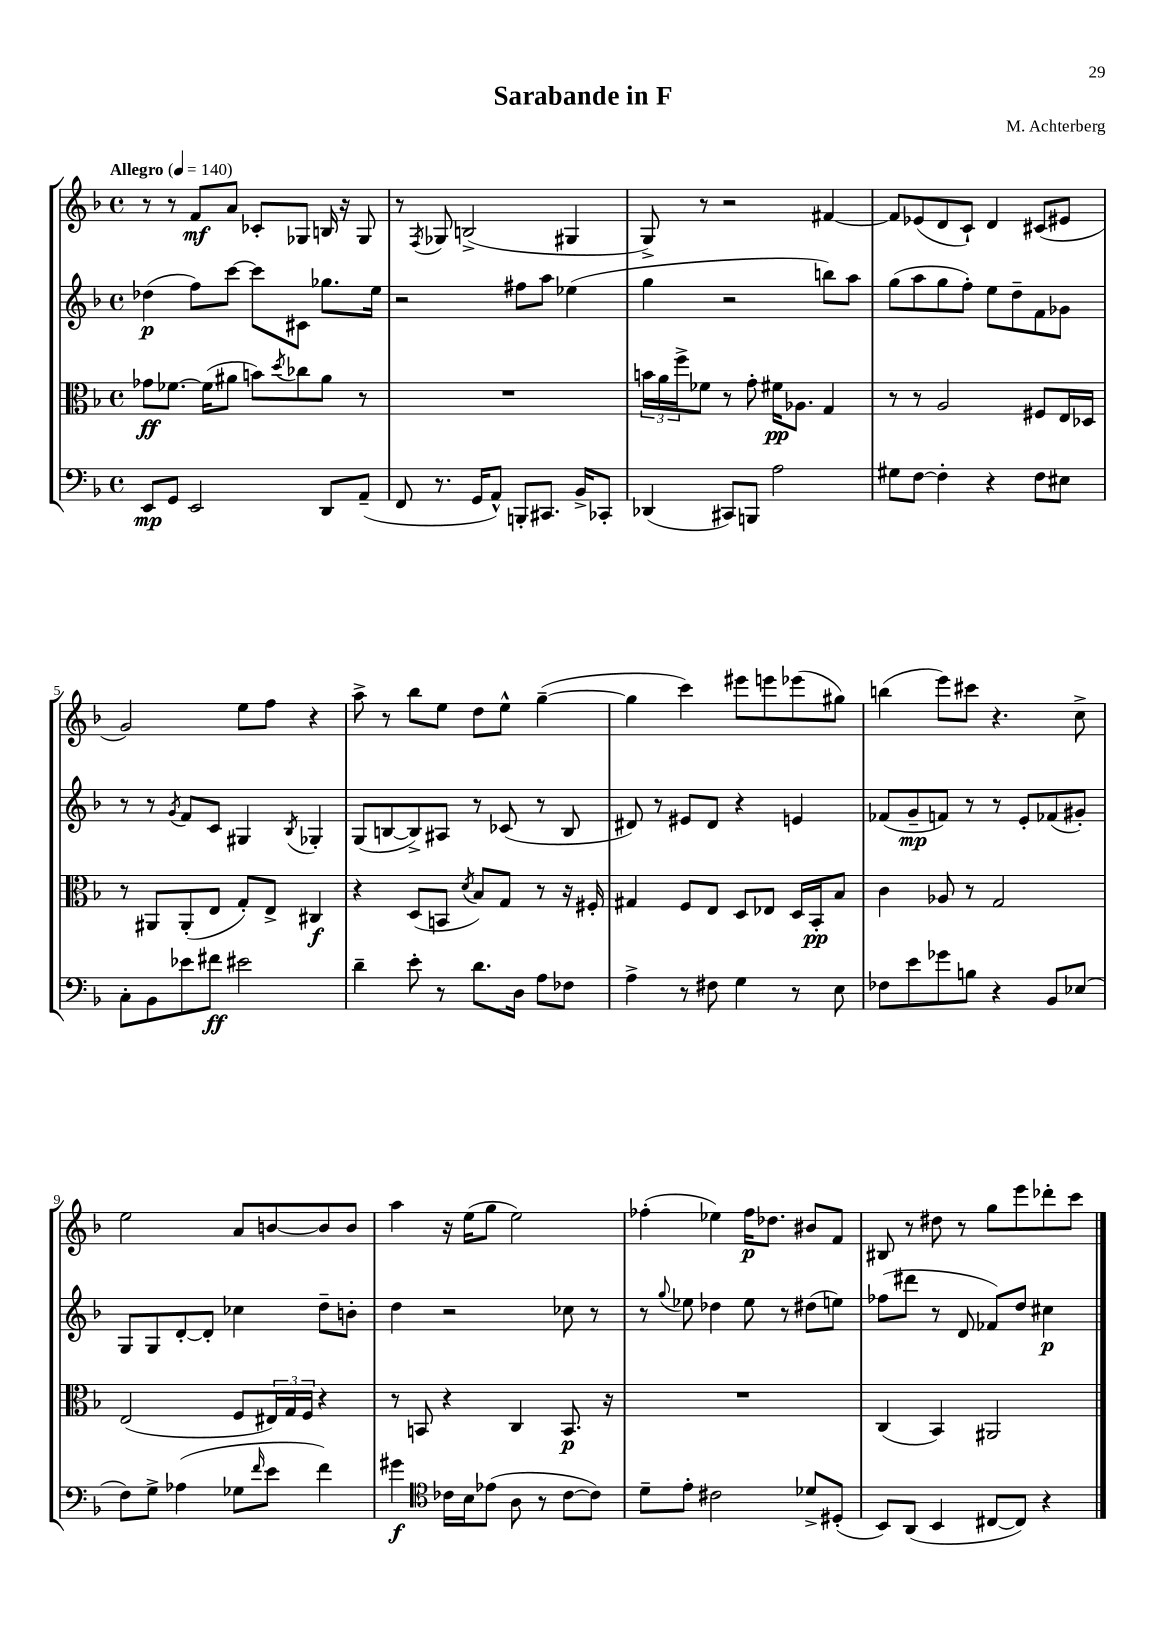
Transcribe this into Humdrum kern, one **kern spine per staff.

**kern	**kern	**kern	**kern
*staff4	*staff3	*staff2	*staff1
*clefF4	*clefC3	*clefG2	*clefG2
*k[b-]	*k[b-]	*k[b-]	*k[b-]
*M4/4	*M4/4	*M4/4	*M4/4
*met(c)	*met(c)	*met(c)	*met(c)
*MM140	*MM140	*MM140	*MM140
8EE	8g-	(4dd-	8r
8GG	[8.f-	.	8r
2EE	.	8ff)	8f
.	(16f-]	.	.
.	8a#	[8ccc	8a
.	8b)	8ccc]	8c-'
.	8qdd	.	.
.	8cc-	8c#	8G-
8DD	8a#	8.gg-	16B
.	.	.	16r
(8AA~	8r	.	8G-
.	.	16ee	.
=	=	=	=
8FF	1r	2r	8r
.	.	.	8qF
8.r	.	.	8G-
.	.	.	(2B^
16GG	.	.	.
8AA^^)	.	.	.
8BBB'	.	8ff#	.
8.CC#	.	8aa	.
.	.	(4ee-	4G#
16BB-^	.	.	.
8CC-'	.	.	.
=	=	=	=
(4DD-	24b	4gg	8G^)
.	24a	.	.
.	24ff^	.	.
.	8f-	.	8r
8CC#)	8r	2r	2r
8BBB	8g'	.	.
2A	16f#	.	.
.	8.A-	.	.
.	4G	8bb)	[4f#
.	.	8aa	.
=	=	=	=
8G#	8r	(8gg	8f#]
[8F	8r	8aa	(8e-
4F']	2A	8gg	8d
.	.	8ff')	8c`)
4r	.	8ee	4d
.	.	8dd~	.
8F	8F#	8f	(8c#
8E#	16E	8g-	8e#
.	16D-	.	.
=	=	=	=
8C'	8r	8r	2g)
8BB-	8AA#	8r	.
.	.	8qg	.
8e-	(8AA#'	8f	.
8f#	8E	8c	.
2e#	8G')	4G#	8ee
.	8E^	.	8ff
.	.	8qB-	.
.	4C#	4G-'	4r
=	=	=	=
4d~	4r	(8G	8aa^
.	.	[8B	8r
8e'	(8D	8B^])	8bb-
8r	8BB	8A#	8ee
.	8qd	.	.
8.d	8B-)	8r	8dd
.	8G	(8c-	8ee^^
16D	.	.	.
8A	8r	8r	([4gg~
8F-	16r	8B	.
.	16F#'	.	.
=	=	=	=
4A^	4G#	8d#)	4gg]
.	.	8r	.
8r	8F	8e#	4ccc)
8F#	8E	8d#	.
4G	8D	4r	8eee#
.	8E-	.	8eee
8r	16D	4e	(8eee-
.	16BB-'	.	.
8E	8B-	.	8gg#)
=	=	=	=
8F-	4c	(8f-	(4bb
8e	.	8g~	.
8g-	8A-	8f)	8eee)
8B	8r	8r	8ccc#
4r	2G	8r	4.r
.	.	8e'	.
8BB-	.	(8f-	.
(8E-	.	8g#')	8cc^
=	=	=	=
8F)	(2E	8G	2ee
8G^	.	8G	.
(4A-	.	[8d'	.
.	.	8d']	.
8G-	8F	4cc-	8a
16qqf	.	.	.
8e	24E#)	.	[8b
.	24G	.	.
.	24F	.	.
4f)	4r	8dd~	8b]
.	.	8b'	8b
=	=	=	=
4g#	8r	4dd	4aa
.	8BB	.	.
*clefC4	*	*	*
16c-	4r	2r	16r
16B-	.	.	(16ee
(8e-	.	.	8gg
8A	4C	.	2ee)
8r	.	.	.
[8c-	8.BB	8cc-	.
8c-])	.	8r	.
.	16r	.	.
=	=	=	=
8d~	1r	8r	(4ff-'
.	.	8qqgg	.
8e'	.	8ee-	.
2c#	.	4dd-	4ee-)
.	.	8ee-	16ff-
.	.	.	8.dd-
.	.	8r	.
8d-^	.	(8dd#	8b#
(8D#'	.	8ee)	8f
=	=	=	=
8BB-)	(4C	(8ff-	8B#
(8AA	.	8ddd#	8r
4BB-	4BB-)	8r	8dd#
.	.	8d	8r
[8C#	2AA#	8f-)	8gg
8C#])	.	8dd	8eee
4r	.	4cc#	8ddd-'
.	.	.	8ccc
==	==	==	==
*-	*-	*-	*-
